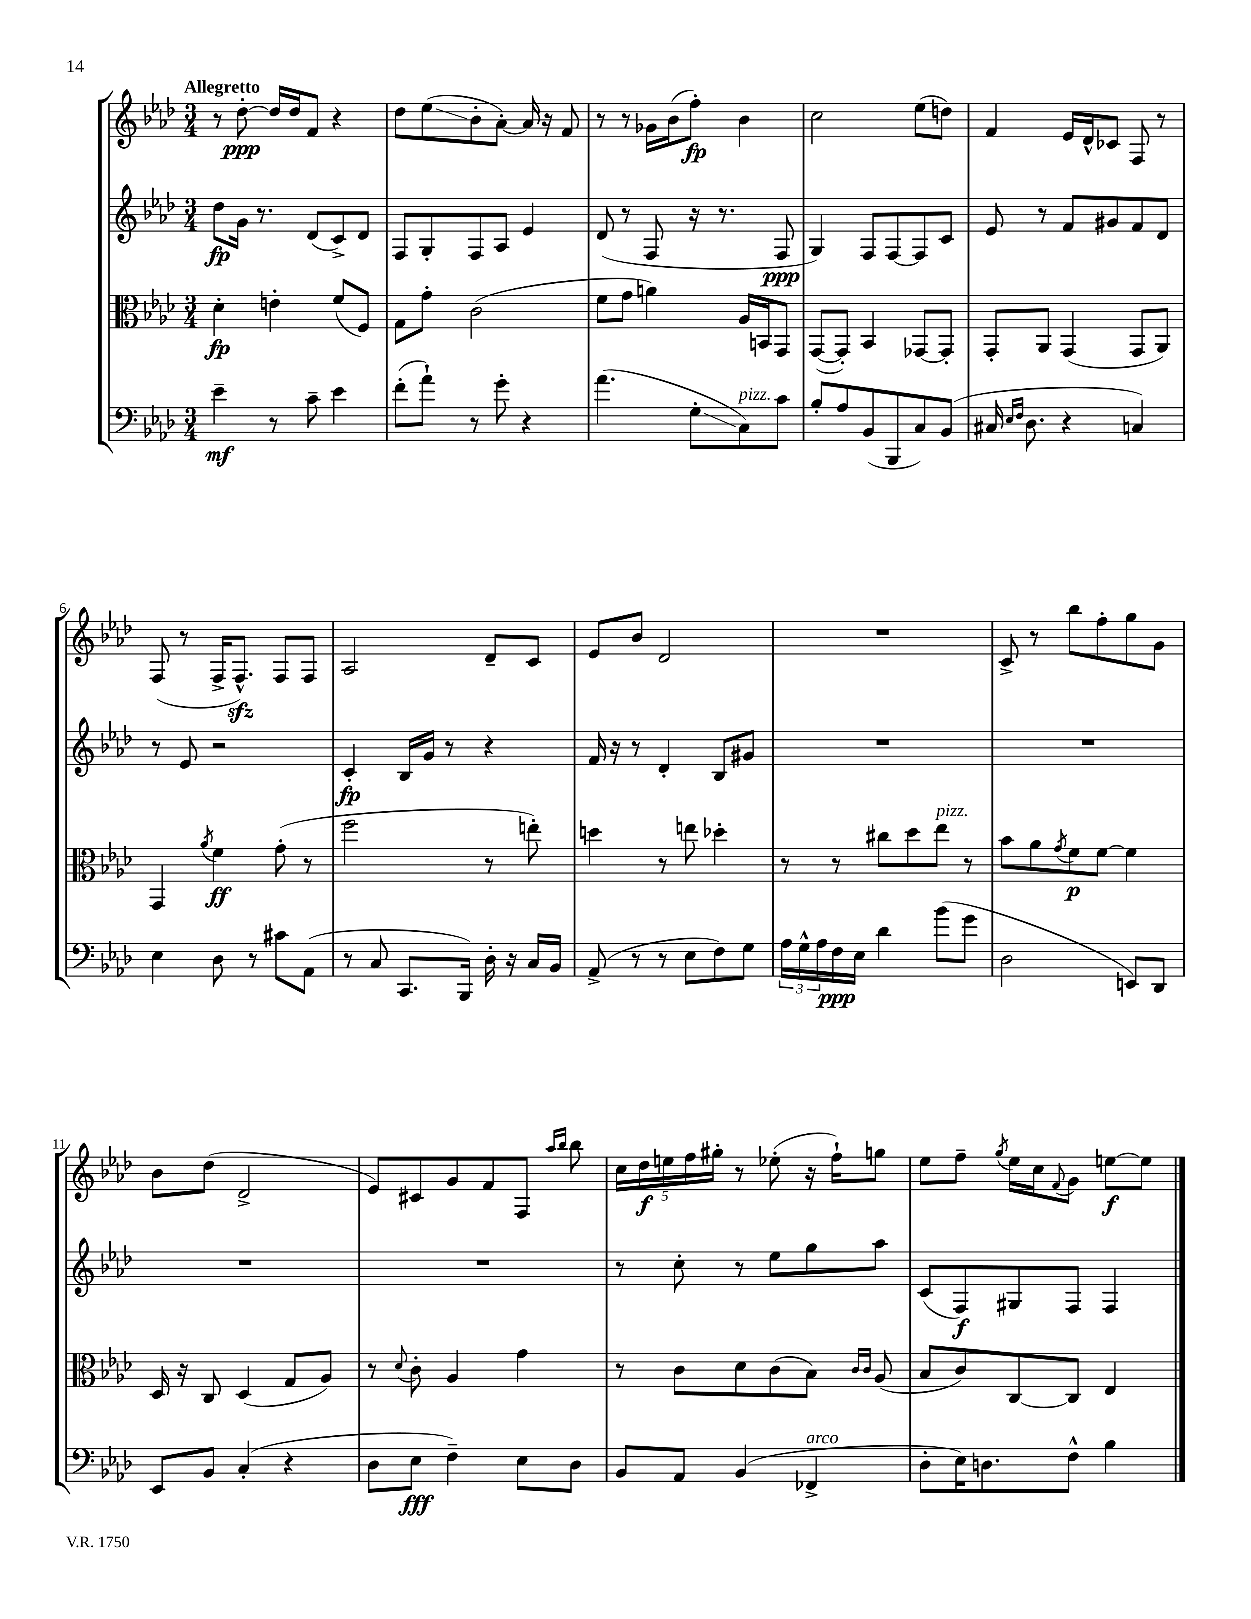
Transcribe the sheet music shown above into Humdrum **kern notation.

**kern	**kern	**kern	**kern
*staff4	*staff3	*staff2	*staff1
*clefF4	*clefC3	*clefG2	*clefG2
*k[b-e-a-d-]	*k[b-e-a-d-]	*k[b-e-a-d-]	*k[b-e-a-d-]
*M3/4	*M3/4	*M3/4	*M3/4
4e-~	4d-'	8dd-	8r
.	.	16g	[8dd-'
.	.	8.r	.
8r	4e'	.	16dd-]
.	.	.	16dd-
8c~	.	(8d-	8f
4e-	(8f	8c^)	4r
.	8F)	8d-	.
=	=	=	=
(8f'	8G	8F	8dd-
8a-`)	8g'	8G'	(8ee-
8r	(2c	8F	8b-'
8g'	.	8A-	[8a-')
4r	.	4e-	16a-]
.	.	.	16r
.	.	.	8f
=	=	=	=
(4.a-	8f	(8d-	8r
.	8g	8r	8r
.	4a)	8F	16g-
.	.	.	(16b-
8G'	.	16r	8ff')
.	.	8.r	.
8C)	16A-	.	4b-
.	16BB	.	.
8c	8GG	8F	.
=	=	=	=
8B-'	([8GG	4G)	2cc
8A-	8GG'])	.	.
(8BB-	4BB-	8F	.
8BBB-	.	[8F	.
8C)	[8GG-	8F]	(8ee-
(8BB-	8GG-']	8c	8dd)
=	=	=	=
16C#	8GG'	8e-	4f
16qqE-	.	.	.
16qqF	.	.	.
8.D-	.	.	.
.	8AA-	8r	.
4r	(4GG	8f	16e-
.	.	.	16d-^^
.	.	8g#	8c-
4C)	8GG	8f	8F
.	8AA-)	8d-	8r
=	=	=	=
4E-	4GG	8r	(8F
.	.	8e-	8r
.	8qa-	.	.
8D-	4f	2r	16F^
.	.	.	8.F^^)
8r	.	.	.
8c#	(8g'	.	8F
(8AA-	8r	.	8F
=	=	=	=
8r	2ff	4c'	2A-
8C	.	.	.
8.CC	.	16B-	.
.	.	16g	.
.	.	8r	.
16BBB-)	.	.	.
16D-'	8r	4r	8d-~
16r	.	.	.
16C	8ee')	.	8c
16BB-	.	.	.
=	=	=	=
(8AA-^	4dd	16f	8e-
.	.	16r	.
8r	.	8r	8b-
8r	8r	4d-'	2d-
8E-	8ee	.	.
8F)	4dd-'	8B-	.
8G	.	8g#	.
=	=	=	=
24A-	8r	2.r	2.r
24G^^	.	.	.
24A-	.	.	.
16F	8r	.	.
16E-	.	.	.
4d-	8cc#	.	.
.	8dd-	.	.
(8b-	8ee-	.	.
8g	8r	.	.
=	=	=	=
2D-	8b-	2.r	8c^
.	8a-	.	8r
.	8qg	.	.
.	8f	.	8bb-
.	[8f	.	8ff'
8EE)	4f]	.	8gg
8DD-	.	.	8g
=	=	=	=
8EE-	16D-	2.r	8b-
.	16r	.	.
8BB-	8C	.	(8dd-
(4C'	(4D-	.	2d-^
4r	8G	.	.
.	8A-)	.	.
=	=	=	=
8D-	8r	2.r	8e-)
.	8qqd-	.	.
8E-	8c'	.	8c#
4F~)	4A-	.	8g
.	.	.	8f
8E-	4g	.	8F
.	.	.	16qqaa-
.	.	.	16qqbb-
8D-	.	.	8bb-
=	=	=	=
8BB-	8r	8r	20cc
.	.	.	20dd-
.	.	.	20ee
8AA-	8c	8cc'	.
.	.	.	20ff
.	.	.	20gg#'
(4BB-	8d-	8r	8r
.	(8c	8ee-	(8ee-'
4FF-^	8B-)	8gg	16r
.	.	.	16ff`)
.	16qqc	.	.
.	16qqc	.	.
.	(8A-	8aa-	8gg
=	=	=	=
8D-'	8B-	(8c	8ee-
16E-)	8c)	8F)	8ff~
8.D	.	.	.
.	.	.	8qgg
.	[8C	8G#	16ee-
.	.	.	16cc
.	.	.	8qqf
8F^^	8C]	8F	8g
4B-	4E-	4F	[8ee
.	.	.	8ee]
==	==	==	==
*-	*-	*-	*-
